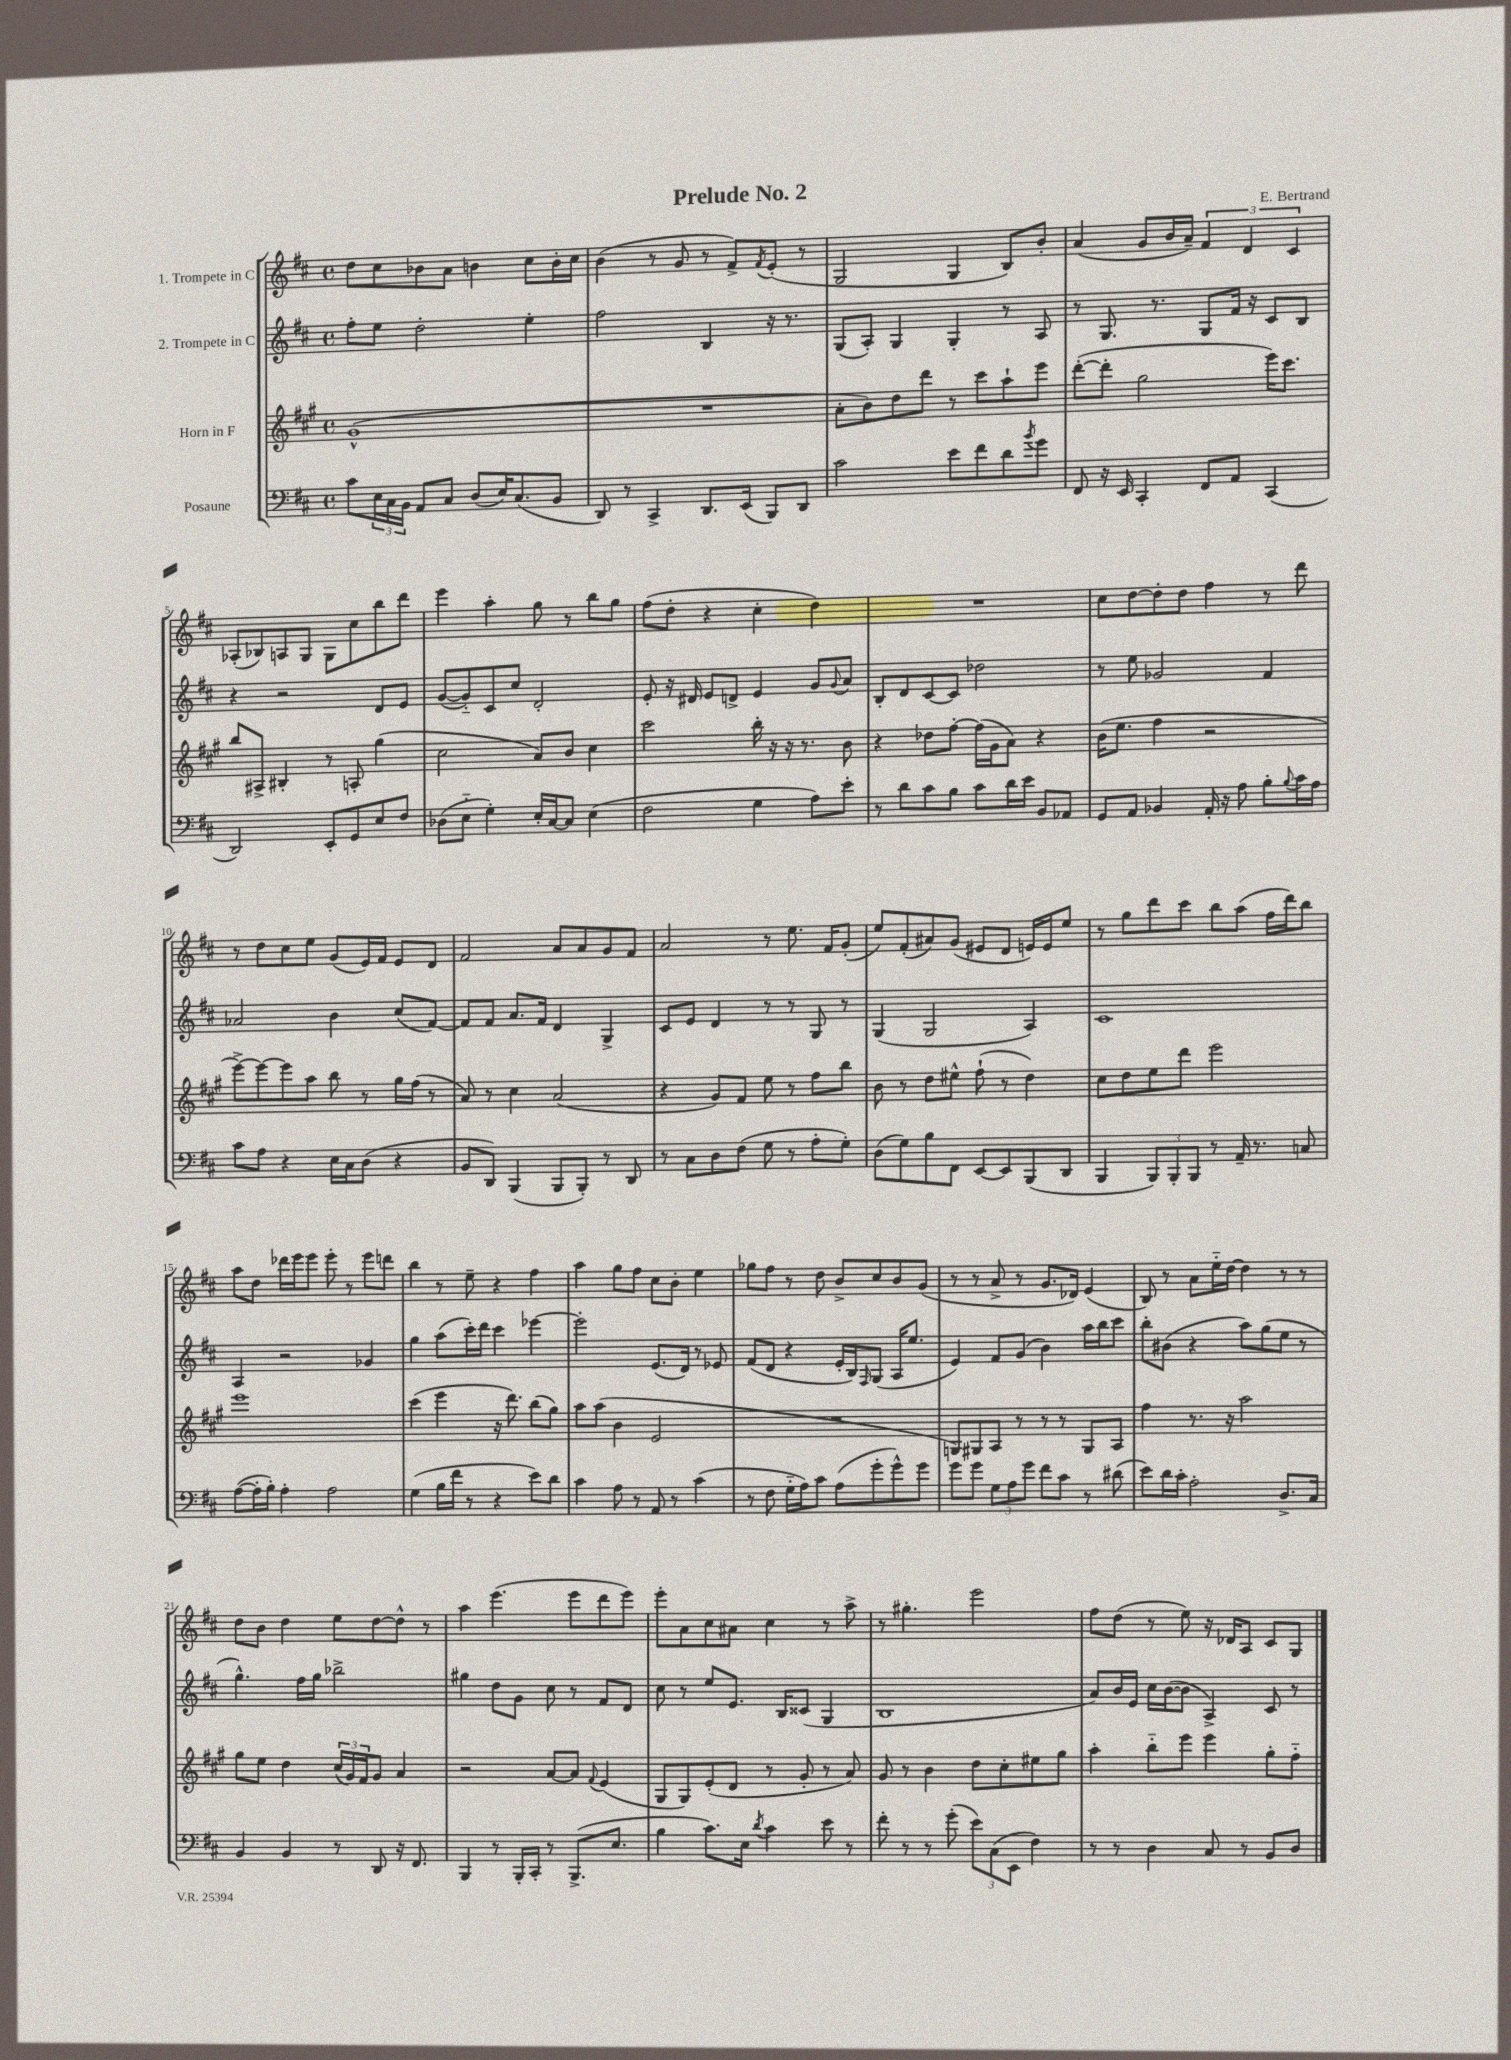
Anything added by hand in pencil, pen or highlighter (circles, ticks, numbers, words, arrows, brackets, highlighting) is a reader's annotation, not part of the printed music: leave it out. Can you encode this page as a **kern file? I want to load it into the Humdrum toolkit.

**kern	**kern	**kern	**kern
*staff4	*staff3	*staff2	*staff1
*clefF4	*clefG2	*clefG2	*clefG2
*k[f#c#]	*k[f#c#g#]	*k[f#c#]	*k[f#c#]
*M4/4	*M4/4	*M4/4	*M4/4
*met(c)	*met(c)	*met(c)	*met(c)
8c#	(1g#^^	8ff#'	8dd
24E	.	8ee	8cc#
24C#	.	.	.
24BB	.	.	.
8AA	.	2dd'	8b-
8C#	.	.	8a
(8D	.	.	4b
16E)	.	.	.
(8.C#	.	.	.
.	.	4ee'	8cc#
8BB	.	.	16b'
.	.	.	16cc#
=	=	=	=
8DD)	1r	2ff#	(4b
8r	.	.	.
4CC#^	.	.	8r
.	.	.	8g
8.DD	.	4B	8r
.	.	.	8f#^)
(16EE	.	.	.
.	.	.	8qf#
8BBB)	.	16r	(8e'
.	.	8.r	.
8DD	.	.	8r
=	=	=	=
2c#	8a'	(8G	2G
.	8b)	8A')	.
.	8dd	4G	.
.	8ddd	.	.
8e	8r	4G'	4G
8f#	8ccc#	.	.
8d	8aa`	8r	8B)
8qb	.	.	.
8g	8eee	8A	8b'
=	=	=	=
8FF#	([8ddd'	8r	(4a
16r	8ddd']	8.G	.
16EE	.	.	.
4CC#'	2gg#	.	8g
.	.	8.r	.
.	.	.	16b
.	.	.	16a~)
8FF#	.	8G	6f#
8AA	.	16f#	.
.	.	.	6d
.	.	16r	.
(4CC#	16eee)	8c#	.
.	8.ccc#	.	.
.	.	.	6c#
.	.	8B	.
=	=	=	=
2DD)	8bb	4r	(8A-'
.	8A#^	.	8B-)
.	4B#'	2r	8A
.	.	.	8G
8EE'	8r	.	8G
8GG	8A'	.	8cc#
8E	(4gg#	8d	8bb
8F#	.	8e	8ddd
=	=	=	=
(8D-	2cc#	([8g	4eee
8E'~	.	8g'~])	.
4G')	.	8c#	4aa'
.	.	8cc#	.
16E'	8a)	2d'	8gg
[16C#	.	.	.
8C#]	8b	.	8r
(4E	4cc#	.	8bb
.	.	.	8gg
=	=	=	=
2F#	2ccc#	8e'	(8ff#
.	.	16r	8dd'
.	.	16d#	.
.	.	8e	4r
.	.	8d^	.
4G	16bb'	4e	4cc#'
.	16r	.	.
.	16r	.	.
.	8.r	.	.
8A)	.	8g	4dd)
.	.	8qqg	.
8e'	8b	8a	.
=	=	=	=
8r	4r	8B'	1r
8d	.	8d	.
8c#	8dd-	[8c#	.
8B	[8ff#'	8c#]	.
8c#	(16ff#]	2dd-	.
.	16g#	.	.
16d	8a)	.	.
16e	.	.	.
8BB	4r	.	.
8AA-	.	.	.
=	=	=	=
8GG	(16b	8r	8cc#
.	8.ee	.	.
8AA	.	8ee	[8dd
4BB-	4ff#	2g-	8dd']
.	.	.	8dd
16AA'	2r	.	4ff#
16r	.	.	.
8A	.	.	.
8B'	.	4f#	8r
8qqB	.	.	.
16c#	.	.	8ddd
16A	.	.	.
=	=	=	=
8c#	[8eee^)	2a-	8r
8A	8eee_	.	8dd
4r	8eee]	.	8cc#
.	8aa	.	8ee
16E	8bb	4b	(8g
16C#	.	.	.
(8D	8r	.	16e)
.	.	.	16f#
4r	16gg#	(8cc#	8e
.	(16ff#	.	.
.	8r	[8f#)	8d
=	=	=	=
8BB	8a)	8f#]	2f#
8DD)	8r	8f#	.
(4BBB	4cc#	8.a	.
.	.	16f#	.
8BBB	(2a	4d	8a
8BBB')	.	.	8a
8r	.	4G^	8g
8DD	.	.	8f#
=	=	=	=
8r	4r	8c#	2a
8C#	.	8e	.
8D	8g#)	4d	.
(8F#	8f#	.	.
8G	8ee	8r	8r
8r	8r	8r	8.ee
8A'	8ff#	8G	.
.	.	.	16f#
8G')	8bb	8r	(8g'
=	=	=	=
(8D	8b	(4G	8ee)
8G)	8r	.	(8f#'
8B	8dd	2G	8a#)
8FF#	8ee#^^	.	(8g
[8EE	(8ff#`	.	8e#
8EE]	8r	.	8d
(8BBB	4dd)	4A)	16e)
.	.	.	16e
8DD	.	.	8ee
=	=	=	=
4BBB	8cc#	1c#	8r
.	8dd	.	8gg
12BBB)	8ee	.	8ddd
12BBB'	.	.	.
.	8ddd	.	8ccc#
12BBB	.	.	.
8r	2eee	.	8bb
16AA~	.	.	(8aa
8.r	.	.	.
.	.	.	16ff#
.	.	.	16ddd)
8C	.	.	8bb
=	=	=	=
([8A	1eee	4A	8aa
16A']	.	.	8dd
16B')	.	.	.
4A'	.	2r	16ddd-
.	.	.	16eee
.	.	.	8eee
2A	.	.	8eee'
.	.	.	8r
.	.	4g-	8eee
.	.	.	8ddd
=	=	=	=
(4G	(4ccc#	4gg	4bb
16B	4eee	(8aa	8r
16f#	.	.	.
8r	.	16ccc#')	8ee~
.	.	16ddd	.
4r	16r	4ccc#	4r
.	8.ddd)	.	.
8e)	(8bb	[4eee-	4ff#
8d	8gg#)	.	.
=	=	=	=
4c#	8aa	2eee-']	4aa
.	(8aa	.	.
8A	4b	.	8gg
8r	.	.	8ff#
8AA	2e	(8.e	8cc#
8r	.	.	8b'
.	.	16d)	.
(4c#	.	8r	4ee
.	.	8e-	.
=	=	=	=
8r	1r	(8f#	8gg-
8F#	.	8d	8ff#
16G'~	.	4r	8r
16A)	.	.	.
8c#	.	.	8dd
(8A	.	16e'	8b^
.	.	16B)	.
.	.	16qqF#	.
8g'	.	(8G	8cc#
8g^^)	.	16A	8b
.	.	8.ee	.
8g	.	.	(8g
=	=	=	=
8g	8G)	4e)	8r
8g	8G#	.	8r
12G	8A	8f#	8a^
12A	.	.	.
.	8r	(8g	8r
12g	.	.	.
8f#	8r	4b)	8.g
8c#	8r	.	.
.	.	.	16d-)
8r	8G#	16aa	(4e
.	.	16bb	.
(8d#	8A	8ccc#	.
=	=	=	=
8e)	4ff#	8bb'	8B)
16d	.	(8b#	8r
16c#'	.	.	.
2A'	8.r	4r	8a
.	.	.	16ee'~
.	16r	.	[16dd
.	2aa	8aa)	4dd]
.	.	(8gg	.
8.D^	.	8ee	8r
.	.	8r	8r
16C#	.	.	.
=	=	=	=
4BB	8gg#	4.gg^^)	8dd
.	8ee	.	8b
4BB	4dd	.	4dd
.	.	16ff#	.
.	.	16gg	.
8r	(24cc#	2bb-^	8ee
.	24g#)	.	.
.	24f#	.	.
8DD	8g#	.	[8dd
16r	4a	.	8dd^^]
8.FF#	.	.	.
.	.	.	8r
=	=	=	=
4BBB	2r	4gg#	4aa
8r	.	8dd	(4.eee
16BBB'	.	8g	.
16CC#'	.	.	.
8r	[8a	8cc#	.
(8.BBB^	8a]	8r	8eee
.	8qqf#	.	.
.	(4e	8f#	8ddd
8.E	.	.	.
.	.	8d	8eee)
=	=	=	=
4B	8G#	8cc#	8eee'
.	8G#)	8r	8a
8.c#)	(8e'	8ee	8cc#
.	8d	8.e	8a#
16E	.	.	.
8qd	.	.	.
4c#	8r	.	4cc#
.	.	16B	.
.	8g#'	(8c##	.
8e	8r	4G	8r
8r	8a)	.	8aa^
=	=	=	=
8f#'	8g#	1B	8r
8r	8r	.	4.gg#'
8r	4b	.	.
(8g'	.	.	.
12e)	8dd	.	2eee
(12C#	.	.	.
.	8cc#'	.	.
12EE	.	.	.
4F#)	8ee#	.	.
.	8gg#	.	.
=	=	=	=
8r	4aa'	8a)	8ff#
8r	.	16b	(8dd
.	.	16e	.
4D	8bb'~	16cc#	8r
.	.	([16b	.
.	8eee	8b]	8ee)
8C#	4eee	4A^)	16r
.	.	.	16d-
8r	.	.	8A
8BB	8gg#'	8c#	8c#
8D	8ff#'~	8r	8G
==	==	==	==
*-	*-	*-	*-
